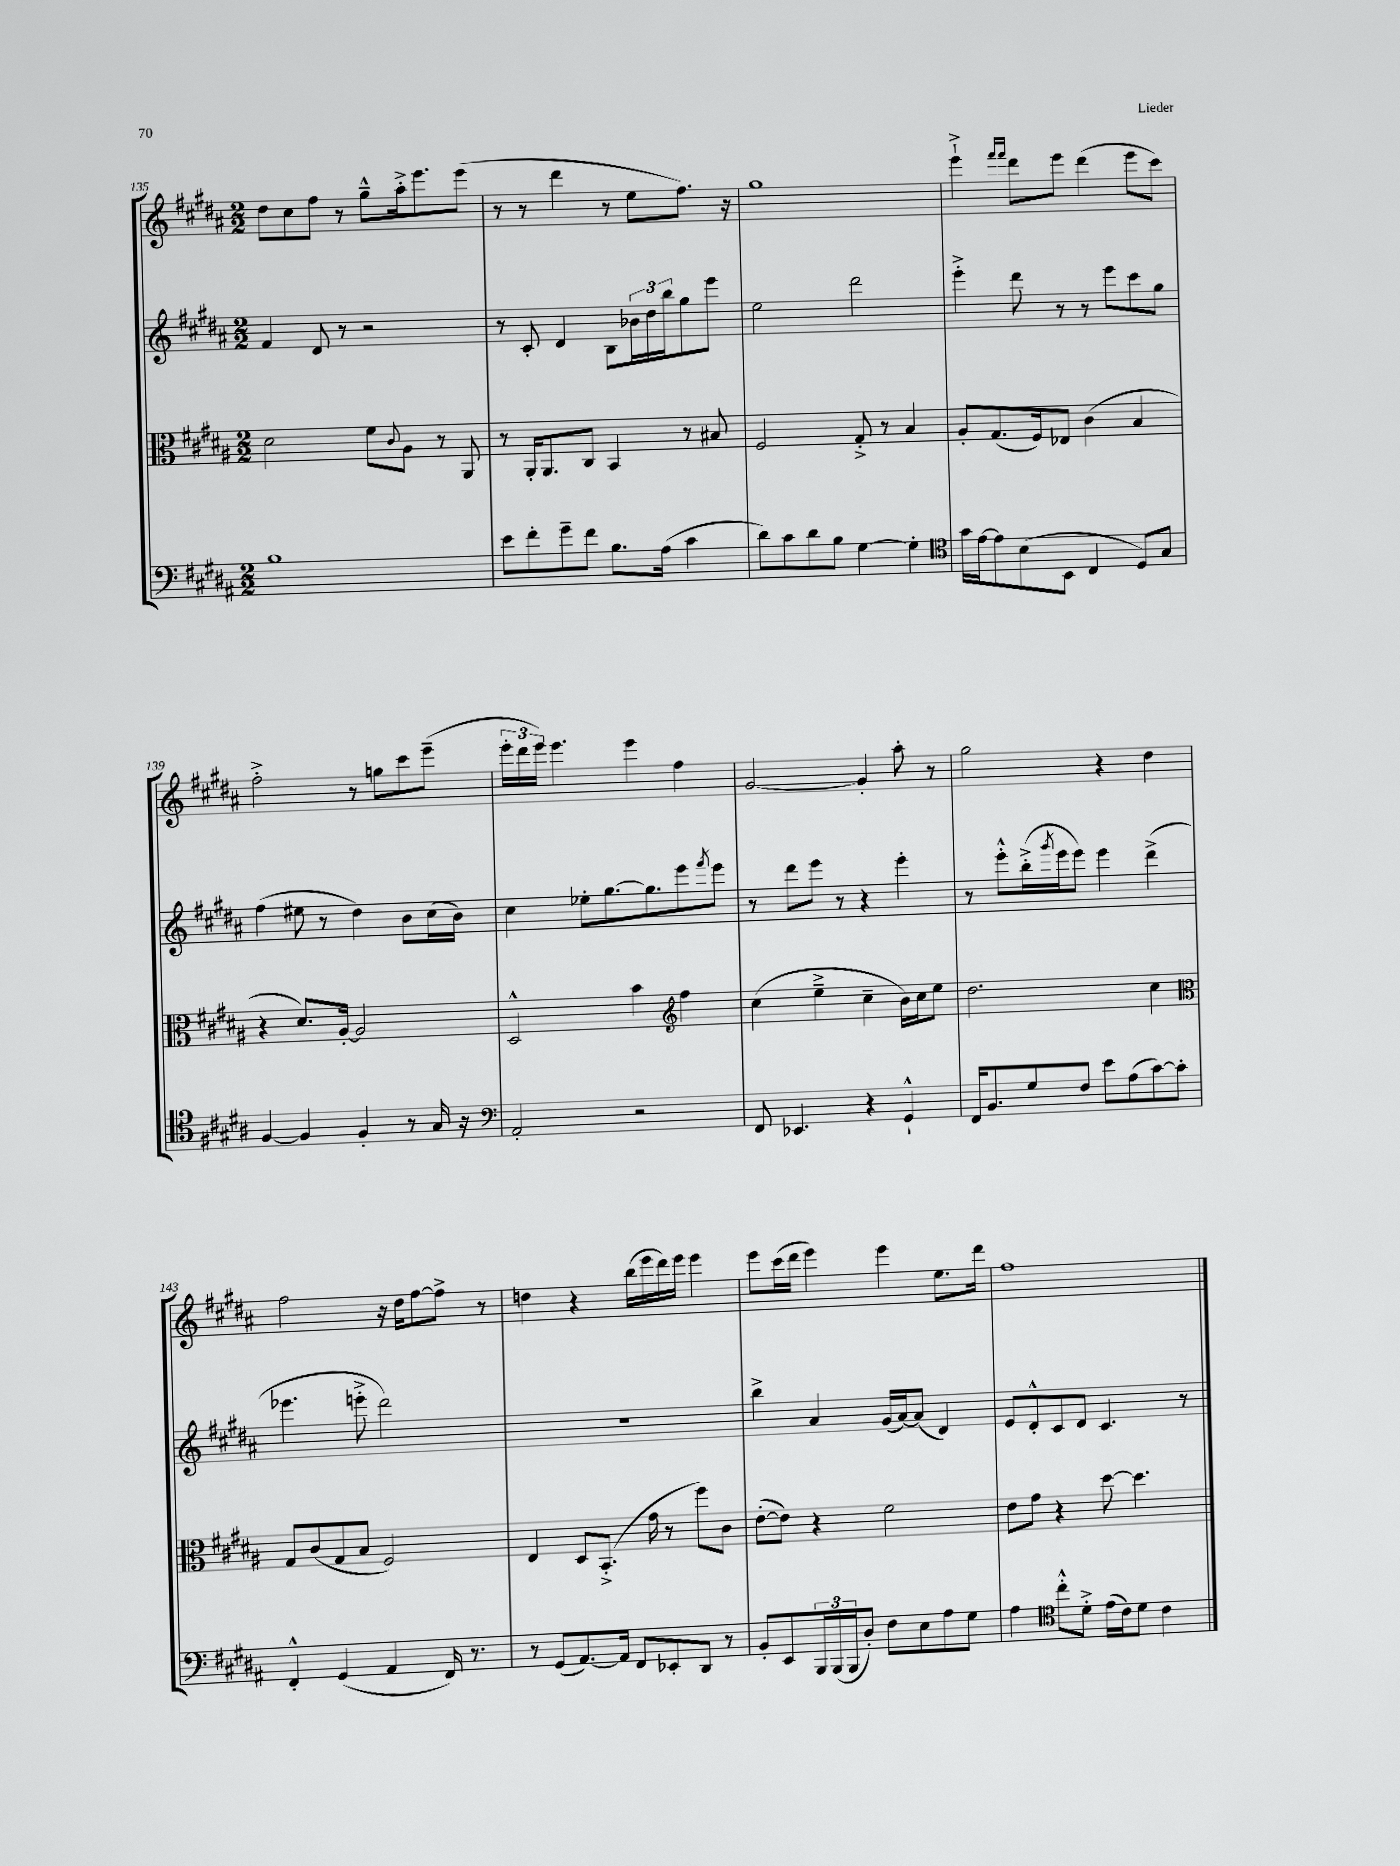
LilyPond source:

<<
\new StaffGroup <<
\new Staff = "s0" {
    \clef treble \key b \major \numericTimeSignature \time 2/2
    dis''8 cis''8 fis''8 r8 gis''8---^ ais''16-.-> e'''8. e'''8( |
    r8 r8 dis'''4 r8 e''8 fis''8.) r16 |
    gis''1 |
    e'''4-!-> \grace { fis'''16 fis'''16 } dis'''8 e'''8 dis'''4( e'''8 cis'''8) |
    fis''2-.-> r8 g''8 cis'''8 e'''8--( |
    \tuplet 3/2 { e'''16-. dis'''16 e'''16) } e'''4. e'''4 fis''4 |
    gis'2~ gis'4-. ais''8-. r8 |
    gis''2 r4 dis''4 |
    fis''2 r16 dis''16 fis''8~ fis''8-> r8 |
    d''4 r4 b''16( e'''16 dis'''16) e'''16 e'''4 |
    e'''8 cis'''16( dis'''16 e'''4) e'''4 e''8. dis'''16 |
    fis''1 \bar "|." |
}
\new Staff = "s1" {
    \clef treble \key b \major \numericTimeSignature \time 2/2
    fis'4 dis'8 r8 r2 |
    r8 cis'8-. dis'4 b8 \tuplet 3/2 { bes'16 dis''16 b''16 } gis''8 e'''8 |
    e''2 dis'''2 |
    e'''4-.-> dis'''8 r8 r8 e'''8 cis'''8 gis''8 |
    fis''4( eis''8 r8 dis''4) b'8 cis''16( b'16) |
    cis''4 ees''8-. gis''8.~ gis''8. e'''8 \acciaccatura { fis'''8 } e'''8 |
    r8 dis'''8 e'''8 r8 r4 e'''4-. |
    r8 e'''8-.-^ b''16-.->( \acciaccatura { gis'''8 } e'''16 e'''8) e'''4 dis'''4->( |
    ees'''4. e'''8-.-> dis'''2) |
    R1 |
    b''4-> ais'4 gis'16( ais'16~) ais'8( dis'4) |
    e'8 dis'8-.-^ cis'8 dis'8 cis'4. r8 \bar "|." |
}
\new Staff = "s2" {
    \clef alto \key b \major \numericTimeSignature \time 2/2
    dis'2 fis'8 \appoggiatura { cis'8 } ais8 r8 ais,8 |
    r8 ais,16-. ais,8. cis8 b,4 r8 bis8 |
    fis2 gis8-.-> r8 b4 |
    ais8-. gis8.( fis16) ees8 cis'4( b4 |
    r4 dis'8.) ais16~-. ais2 |
    dis2-^ b'4 \clef treble fis''4 |
    cis''4( e''4---> cis''4-- b'16) cis''16 e''8 |
    dis''2. cis''4 |
    \clef alto gis8 cis'8( gis8 b8 fis2) |
    e4 dis8 b,8.-.->( gis'16 r8 fis''8) cis'8 |
    e'8~-.( e'8) r4 fis'2 |
    e'8 gis'8 r4 dis''8~ dis''4. \bar "|." |
}
\new Staff = "s3" {
    \clef bass \key b \major \numericTimeSignature \time 2/2
    b1 |
    e'8 fis'8-. gis'8-- fis'8 b8. ais16( cis'4 |
    dis'8) cis'8 dis'8 b8 gis4~ gis4-. |
    \clef tenor gis'16 e'16~ e'8 b8( b,8 cis4 dis8) gis8 |
    fis4~ fis4 fis4-. r8 gis16 r16 |
    \clef bass ais,2-. r2 |
    fis,8 ees,4. r4 gis,4-!-^ |
    fis,16 b,8. gis8 fis8 e'8 ais8( cis'8~) cis'8-. |
    fis,4-.-^ gis,4( ais,4 fis,16) r8. |
    r8 gis,8( ais,8.~) ais,16 fis,8 ees,8-. dis,8 r8 |
    b,8-. e,8 \tuplet 3/2 { b,,16 b,,16( b,,16 } dis8-.) fis8 e8 ais8 gis8 |
    ais4 \clef tenor cis''8-.-^ dis'8-.-> e'16( cis'16) dis'8 cis'4 \bar "|." |
}
>>
>>
\layout { \context { \Score currentBarNumber = #135 } }
